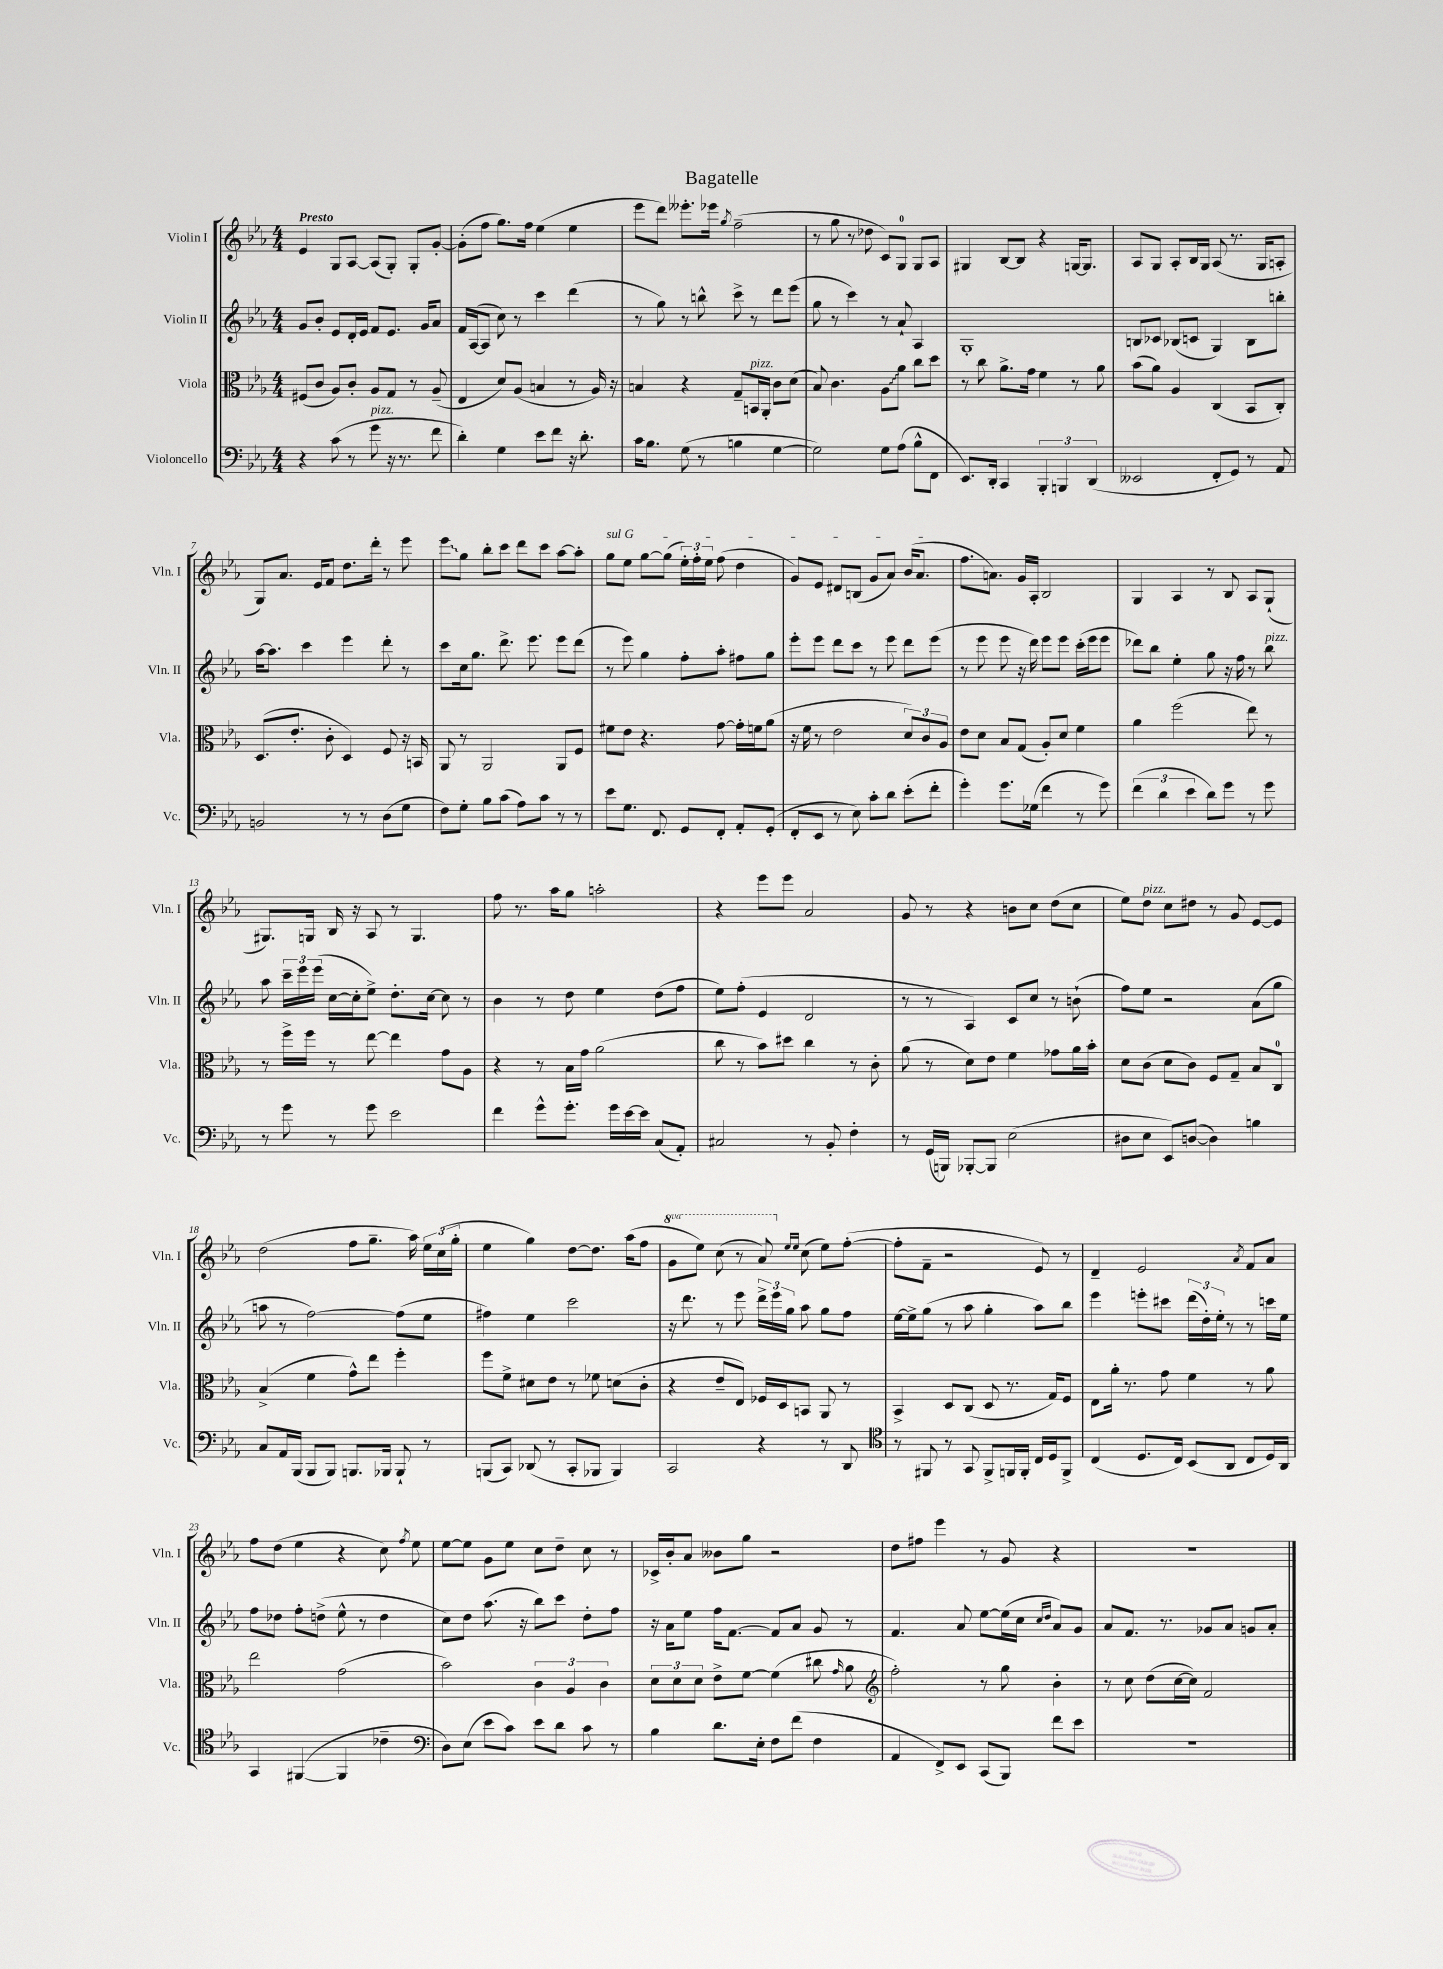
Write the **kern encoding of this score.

**kern	**kern	**kern	**kern
*staff4	*staff3	*staff2	*staff1
*clefF4	*clefC3	*clefG2	*clefG2
*k[b-e-a-]	*k[b-e-a-]	*k[b-e-a-]	*k[b-e-a-]
*M4/4	*M4/4	*M4/4	*M4/4
4r	(8F#	8g	4e-
.	8c	8b-'	.
(8c	8A-)	8e-	8G
8r	8c'	16d'	[8A-
.	.	16e-	.
8g	8A-	8f	(8A-]
16r	8G	8.e-	8G')
8.r	.	.	.
.	8r	.	8G'
.	.	16g	.
8f	(8A-~	8a-	[8g'
=	=	=	=
4d')	4E-	16f	(8g']
.	.	([16A-	.
.	.	8A-]	8ff
4G	8d)	8cc)	8.gg)
.	(8A-	8r	.
.	.	.	16ff
8e-	4B	4ccc	(4ee-
8f	.	.	.
16r	8r	(4ddd	4ee-
8.d'	.	.	.
.	16A-)	.	.
.	16r	.	.
=	=	=	=
16c	4B	8r	8eee-
8.B-	.	.	.
.	.	8gg)	8ddd)
(8G	4r	8r	8.eee--'
8r	.	8bb^^	.
.	.	.	16eee-
.	.	.	8qgg
4B	8G~	8ccc^	(2ff~
.	16BB	8r	.
.	16AA-'	.	.
[4G	8c	8ddd	.
.	(8d	(8eee-	.
=	=	=	=
2G])	8B-)	8gg	8r
.	4.c	8r	8gg
.	.	4ccc)	8r
.	.	.	8dd-
8G	8A-	8r	8c)
(8A-	8a-	8a-`	8G
8B-^^	8cc	4A-	8G
8FF	8dd	.	8A-
=	=	=	=
8.EE-)	8r	1G'	4G#
.	8cc	.	.
16DD'	.	.	.
4CC	8.a-^	.	[8B-
.	.	.	8B-]
.	16g	.	.
6BBB-'	4f	.	4r
6BBB	.	.	.
.	8r	.	[16G
.	.	.	8.G]
(6DD	.	.	.
.	8a-	.	.
=	=	=	=
2EE--	(8b-	8B	8A-
.	8a-)	8c-	8G
.	4A-	(8B-	8A-'
.	.	8c	16B-
.	.	.	16G
8FF'	(4C	4G)	(8A-
8GG)	.	.	8.r
8r	8BB-	8B-	.
.	.	.	16G
8AA-	8C')	8bb'	8A'
=	=	=	=
2BB	(8.D	[16aa-	8G)
.	.	8.aa-]	.
.	.	.	8.a-
.	8.e-'	.	.
.	.	4ccc	.
.	.	.	16e-
.	8c'	.	8f
8r	4D)	4eee-	8.dd
8r	.	.	.
.	.	.	16ddd'
(8D	8F	8ddd'	8r
8G	16r	8r	8eee-
.	16BB	.	.
=	=	=	=
8F)	8AA-	8ccc	8eee-
8G'	8r	16cc	8gg
.	.	8.gg	.
8B-	2AA-	.	8bb-'
(8c	.	8.ddd^	8ccc
8A-)	.	.	8ddd
.	.	8.eee-	.
8c	.	.	8ccc
8r	8AA-	8eee-	[8aa-
8r	8F	(8ddd	8aa-']
=	=	=	=
8e-	8f#	8r	8gg
8.G	8e-	8eee-)	8ee-
.	4.r	4gg	[8gg
8.FF	.	.	.
.	.	.	(8gg]
8GG	.	8ff'	24ee-')
.	.	.	24ff'
.	.	.	24ee-
8FF'	[8g	8aa-'	(8ff
8AA-'	16g']	8ff#	4dd
.	16f	.	.
(8GG'	(8a-	8gg	.
=	=	=	=
8FF'	16r	8eee-'	8g)
.	16f	.	.
8EE-	8r	8eee-	8e-
8r	2e-	8ddd	8d#
8E-)	.	8ccc	(8B
8c'	.	8r	8g
8d	.	8eee-	8a-)
(8e-'	12d)	8ddd	(16b-
.	.	.	8.a-
.	12c	.	.
8f'	.	(8eee-	.
.	12A-	.	.
=	=	=	=
4g')	8e-	8r	8.ff
.	8d	8eee-	.
.	.	.	8.a)
8.g	8B-	8eee-	.
.	(8G	16r	16g
(16G-	.	16ddd)	16A-'
4f	8A-')	8eee-	2B-
.	8d	8eee-	.
8r	4f	(16ccc'	.
.	.	16eee-	.
8g)	.	8eee-	.
=	=	=	=
(6f	4a-	8ddd-)	4G
.	.	8bb-	.
6d	.	.	.
.	(2ff	4ee-'	4A-
6e-	.	.	.
8d)	.	8gg	8r
8g	.	16r	8B-
.	.	16ff	.
8r	8ee-)	8r	8A-
8g	8r	8bb-	(8G`
=	=	=	=
8r	8r	8aa-	8.G#)
8g	16ff^	24ccc~	.
.	.	24eee-	.
.	16ff	.	16G
.	.	(24eee-	.
8r	8r	[16cc	16B-
.	.	16cc']	16r
8g	[8ee-	8ee-^)	8A-
2e-	4ee-]	8.dd'	8r
.	.	.	4.G
.	.	[16cc	.
.	8g	8cc]	.
.	8A-	8r	.
=	=	=	=
4f	4r	4b-	8ff
.	.	.	8.r
8g^^	8r	8r	.
.	.	.	16aa-
8.g'	16B-	8dd	8gg
.	16g	.	.
.	(2a-	4ee-	2aa'
16g	.	.	.
[16e-	.	.	.
16e-]	.	.	.
(8C	.	(8dd	.
8AA-')	.	8ff	.
=	=	=	=
2C#	8cc	8ee-)	4r
.	8r	(8ff'	.
.	8b-)	4e-	8eee-
.	8dd#	.	8eee-
8r	4cc	2d	2a-
8BB-'	.	.	.
4F'	8r	.	.
.	8c'	.	.
=	=	=	=
8r	(8a-	8r	8g
(16GG	8r	8r	8r
16BBB)	.	.	.
[8BBB-'	8d)	4A-)	4r
8BBB-]	8e-	.	.
(2E-	4f	8c	8b
.	.	8cc	8cc
.	8g-	8r	(8dd
.	16a-	(8b`	8cc
.	16b-'	.	.
=	=	=	=
8D#	8d	8ff)	8ee-)
8E-	(8c	8ee-	8dd
8EE-)	8d	2r	8cc
([8D	8c)	.	8dd#
4D])	8F	.	8r
.	8G~	.	8g
4B	8B-	(8a-	[8e-
.	8C	8gg	8e-]
=	=	=	=
8C	(4B-^	8aa	(2dd
16AA-	.	8r	.
(16BBB-	.	.	.
8BBB-	4f	[2ff)	.
8BBB-)	.	.	.
8.BBB	8g^^)	.	8ff
.	8ee-	.	8.gg~
16BBB-	.	.	.
8BBB-`	4ff'	(8ff]	.
.	.	.	16aa-)
8r	.	8ee-	24ee-
.	.	.	(24cc
.	.	.	24gg'
=	=	=	=
(8BBB	8ff	4ff#)	4ee-
8CC)	8f^	.	.
(8DD-	8d#	4ee-	4gg)
8r	8e-	.	.
8CC'	8r	2ccc	[8dd
8BBB-	8f-	.	8.dd]
4BBB-)	(8d	.	.
.	.	.	(16aa-
.	8c'	.	8ff
=	=	=	=
2CC	4r	16r	8gg
.	.	8.ddd	.
.	.	.	8eee-)
.	8e-~	8r	(8ccc
.	8E-)	8eee-	8r
4r	16F-	24ddd^	8aa-)
.	.	24eee-	.
.	16D	.	.
.	.	24gg	.
.	.	.	16qqee-
.	.	.	16qqee-
.	8BB	8aa-	(8cc
8r	8AA-	8gg	8ee-)
8DD	8r	8ff	([8ff'
=	=	=	=
*clefC4	*	*	*
8r	4BB-^	[16ee-	8ff']
.	.	16ee-^]	.
8FF#	.	(8gg	8f~
8r	8D	8r	2r
8GG	(8C	8aa-	.
8FF#^	8D	4gg'	.
16FF	8.r	.	.
16FF'	.	.	.
16C	.	8aa-)	8e-)
16D	16G)	.	.
8FF^	8F	8bb-	8r
=	=	=	=
(4C	8E-	4eee-	4d~
.	16a-'	.	.
.	8.r	.	.
8.D	.	8eee'	2e-
.	8g	8ccc#	.
16C)	.	.	.
(8BB-	4f	(24ddd	.
.	.	24dd')	.
.	.	24ee-'	.
8AA-	.	8r	.
.	.	.	8qa-
8C	8r	8r	8f
16D)	8a-	16ccc	8a-
16AA-	.	16ee-	.
=	=	=	=
4GG	2ee-	8ff	8ff
.	.	8dd-	(8dd
([4FF#	.	8ff'	4ee-
.	.	(8dd^	.
4FF#]	(2g	8ee-^^	4r
.	.	8r	.
4c-~	.	4dd	8cc)
.	.	.	8qff
.	.	.	8ee-
=	=	=	=
*clefF4	*	*	*
8D)	2b-)	8cc)	[8ee-
(8E-	.	8dd	8ee-]
8e-	.	(8.aa-	8g
8c)	.	.	8ee-
.	.	16r	.
8e-	6c	8bb-)	8cc
8d	.	8ccc	8dd~
.	6A-	.	.
8c	.	8dd'	8cc
.	6c	.	.
8r	.	8ff	8r
=	=	=	=
4B-	12d	16r	16c-^
.	.	16a-	16b-'
.	12d	.	.
.	.	8ee-	8a-
.	12d	.	.
8.d	8e-^	16ff	8b--
.	.	[8.f	.
.	[8f	.	8gg
16E-'	.	.	.
8F	(4f]	8f]	2r
(8f	.	8a-	.
4F	8cc#	8g	.
.	16qqg	.	.
.	8a-	8r	.
=	=	=	=
*	*clefG2	*	*
4AA-	2ff')	4.f	8dd
.	.	.	8ff#
8FF^)	.	.	4eee-
8EE-	.	8a-	.
(8CC	8r	[8ee-	8r
8BBB-)	8gg	(16ee-]	8g
.	.	16cc	.
.	.	16qqcc	.
.	.	16qqdd	.
8f	4b-'	8a-)	4r
8e-	.	8g	.
=	=	=	=
1r	8r	8a-	1r
.	8cc	8.f	.
.	(8dd	.	.
.	.	8.r	.
.	[16cc	.	.
.	16cc])	.	.
.	2f	8g-	.
.	.	8a-	.
.	.	8g	.
.	.	8a-'	.
==	==	==	==
*-	*-	*-	*-
